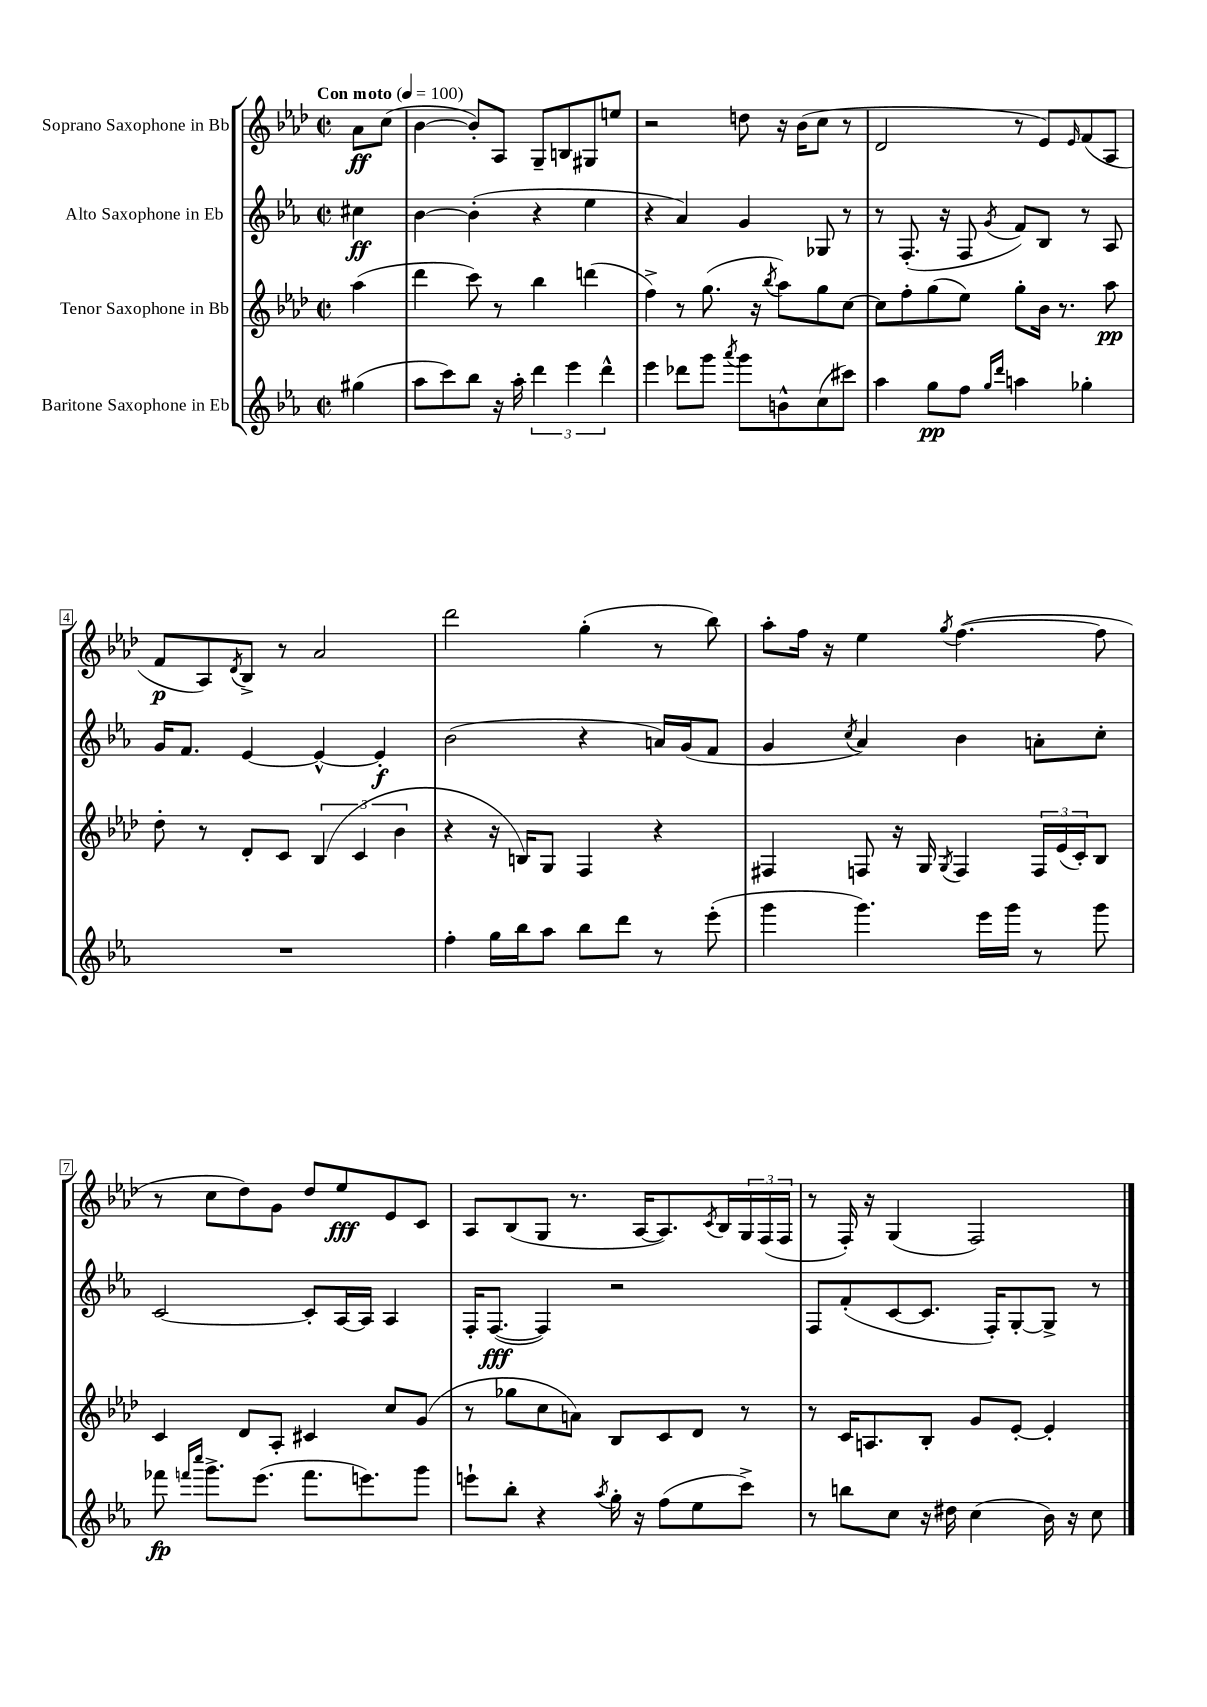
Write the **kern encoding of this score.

**kern	**dynam	**kern	**dynam	**kern	**dynam	**kern	**dynam
*part4	*part4	*part3	*part3	*part2	*part2	*part1	*part1
*staff4	*staff4	*staff3	*staff3	*staff2	*staff2	*staff1	*staff1
*I"Baritone Saxophone in Eb	*	*I"Tenor Saxophone in Bb	*	*I"Alto Saxophone in Eb	*	*I"Soprano Saxophone in Bb	*
*clefG2	*	*clefG2	*	*clefG2	*	*clefG2	*
*k[b-e-a-]	*	*k[b-e-a-d-]	*	*k[b-e-a-]	*	*k[b-e-a-d-]	*
*M2/2	*	*M2/2	*	*M2/2	*	*M2/2	*
*met(c|)	*	*met(c|)	*	*met(c|)	*	*met(c|)	*
*MM100	*	*MM100	*	*MM100	*	*MM100	*
=	=	=	=	=	=	=	=
!	!	!	!	!	!	!LO:TX:a:B:t=Con moto	!
(4gg#X\	.	(4aa-\	.	4cc#X\	ff	8a-\L	ff
.	.	.	.	.	.	(8cc\J	.
=1	=1	=1	=1	=1	=1	=1	=1
8aa-\L	.	4ddd-\	.	[4b-\	.	[4b-\	.
8ccc\)	.	.	.	.	.	.	.
8bb-\J	.	8ccc\)	.	(4b-'\]	.	8b-'/L])	.
16r	.	8r	.	.	.	8A-/J	.
16aa-'\	.	.	.	.	.	.	.
6ddd\	.	4bb-\	.	4r	.	8G~/L	.
.	.	.	.	.	.	8Bn/	.
6eee-\	.	.	.	.	.	.	.
.	.	(4dddn\	.	4ee-\	.	8G#X/	.
6ddd^^\	.	.	.	.	.	.	.
.	.	.	.	.	.	8een/J	.
=2	=2	=2	=2	=2	=2	=2	=2
4eee-\	.	4ff^\)	.	4r	.	2r	.
8ddd-X\L	.	8r	.	4a-/)	.	.	.
8ggg\J	.	(8.gg\	.	.	.	.	.
8qaaa-/	.	.	.	.	.	.	.
8ggg\L	.	.	.	4g/	.	8ddn\	.
.	.	16r	.	.	.	.	.
.	.	8qbb-/	.	.	.	.	.
8bn^^\	.	8aa-\L)	.	.	.	16r	.
.	.	.	.	.	.	(16b-\KL	.
(8cc\	.	8gg\	.	8G-X/	.	8cc\J	.
8ccc#X\J)	.	[8cc\J	.	8r	.	8r	.
=3	=3	=3	=3	=3	=3	=3	=3
4aa-\	.	8cc\L]	.	8r	.	2d-/	.
.	.	8ff'\	.	(8.F'/	.	.	.
8gg\L	pp	(8gg\	.	.	.	.	.
.	.	.	.	16r	.	.	.
8ff\J	.	8ee-\J)	.	8F/	.	.	.
16qqgg/LL	.	.	.	.	.	.	.
16qqddd/JJ	.	.	.	8qg/	.	.	.
4aan\	.	8gg'\L	.	8f/L)	.	8r	.
.	.	16b-\Jk	.	8B-/J	.	8e-/L)	.
.	.	8.r	.	.	.	.	.
.	.	.	.	.	.	16qqe-/	.
4gg-X'\	.	.	.	8r	.	(8f/	.
.	.	8aa-\	pp	8A-/	.	8A-/J	.
!!LO:LB:g=z
=4	=4	=4	=4	=4	=4	=4	=4
1r	.	8dd-'\	.	16g/KL	.	8f/L	p
.	.	.	.	8.f/J	.	.	.
.	.	8r	.	.	.	8A-/)	.
.	.	.	.	.	.	8qd-/	.
.	.	8d-'/L	.	[4e-/	.	8B-^/J	.
.	.	8c/J	.	.	.	8r	.
.	.	(6B-/	.	4e-^^/_	.	2a-/	.
.	.	6c/	.	.	.	.	.
.	.	.	.	4e-'/]	f	.	.
.	.	6b-\	.	.	.	.	.
=5	=5	=5	=5	=5	=5	=5	=5
4ff'\	.	4r	.	(2b-\	.	2ddd-\	.
16gg\LL	.	16r	.	.	.	.	.
16bb-\J	.	16Bn/KL)	.	.	.	.	.
8aa-\J	.	8G/J	.	.	.	.	.
8bb-\L	.	4F/	.	4r	.	(4gg'\	.
8ddd\J	.	.	.	.	.	.	.
8r	.	4r	.	16an/LL)	.	8r	.
.	.	.	.	(16g/J	.	.	.
(8eee-'\	.	.	.	8f/J	.	8bb-\)	.
=6	=6	=6	=6	=6	=6	=6	=6
4ggg\	.	4F#X/	.	4g/	.	8aa-'\L	.
.	.	.	.	.	.	16ff\Jk	.
.	.	.	.	.	.	16r	.
.	.	.	.	8qcc/	.	.	.
4.ggg\)	.	8Fn/	.	4a-/)	.	4ee-\	.
.	.	16r	.	.	.	.	.
.	.	16G/	.	.	.	.	.
.	.	8qG/	.	.	.	8qgg/	.
.	.	4F/	.	4b-\	.	([4.ff\	.
16eee-\LL	.	.	.	.	.	.	.
16ggg\JJ	.	.	.	.	.	.	.
8r	.	24F/LL	.	8an'\L	.	.	.
.	.	(24e-/	.	.	.	.	.
.	.	24c'/J)	.	.	.	.	.
8ggg\	.	8B-/J	.	8cc'\J	.	8ff\]	.
!!LO:LB:g=z
=7	=7	=7	=7	=7	=7	=7	=7
8fff-X\	fp	4c/	.	[2c/	.	8r	.
16qqfffn/LL	.	.	.	.	.	.	.
16qqcccc/JJ	.	.	.	.	.	.	.
8.ggg^\L	.	.	.	.	.	8cc\L	.
.	.	8d-/L	.	.	.	8dd-\)	.
(8.eee-\J	.	.	.	.	.	.	.
.	.	8A-'/J	.	.	.	8g\J	.
8.fff\L	.	4c#X/	.	8c'/L]	.	8dd-/L	.
.	.	.	.	[16A-/L	.	8ee-/	fff
8.eeen\)	.	.	.	16A-/JJ]	.	.	.
.	.	8cc/L	.	4A-/	.	8e-/	.
8ggg\J	.	(8g/J	.	.	.	8c/J	.
=8	=8	=8	=8	=8	=8	=8	=8
8eeen`\L	.	8r	.	16F'/KL	.	8A-/L	.
.	.	.	.	([8.F/J	fff	.	.
8bb-'\J	.	8gg-X\L	.	.	.	(8B-/	.
4r	.	8cc\	.	4F/])	.	8G/J	.
.	.	8an\J)	.	.	.	8.r	.
8qaa-/	.	.	.	.	.	.	.
16gg'\	.	8B-/L	.	2r	.	.	.
16r	.	.	.	.	.	[16A-/KL	.
(8ff\L	.	8c/	.	.	.	8.A-/])	.
8ee-\	.	8d-/J	.	.	.	.	.
.	.	.	.	.	.	8qc/	.
.	.	.	.	.	.	16B-/L	.
8ccc^\J)	.	8r	.	.	.	24G/	.
.	.	.	.	.	.	(24F/	.
.	.	.	.	.	.	24F/JJ	.
=9	=9	=9	=9	=9	=9	=9	=9
8r	.	8r	.	8F/L	.	8r	.
8bbn\L	.	16c/KL	.	(8f'/	.	16F'/)	.
.	.	8.An/	.	.	.	16r	.
8cc\J	.	.	.	[8c/	.	(4G/	.
16r	.	8B-'/J	.	8.c/J]	.	.	.
16dd#X\	.	.	.	.	.	.	.
(4cc\	.	8g/L	.	.	.	2F/)	.
.	.	.	.	16F'/KL)	.	.	.
.	.	[8e-'/J	.	[8G'/	.	.	.
16b-\)	.	4e-'/]	.	8G^/J]	.	.	.
16r	.	.	.	.	.	.	.
8cc\	.	.	.	8r	.	.	.
==	==	==	==	==	==	==	==
*-	*-	*-	*-	*-	*-	*-	*-
